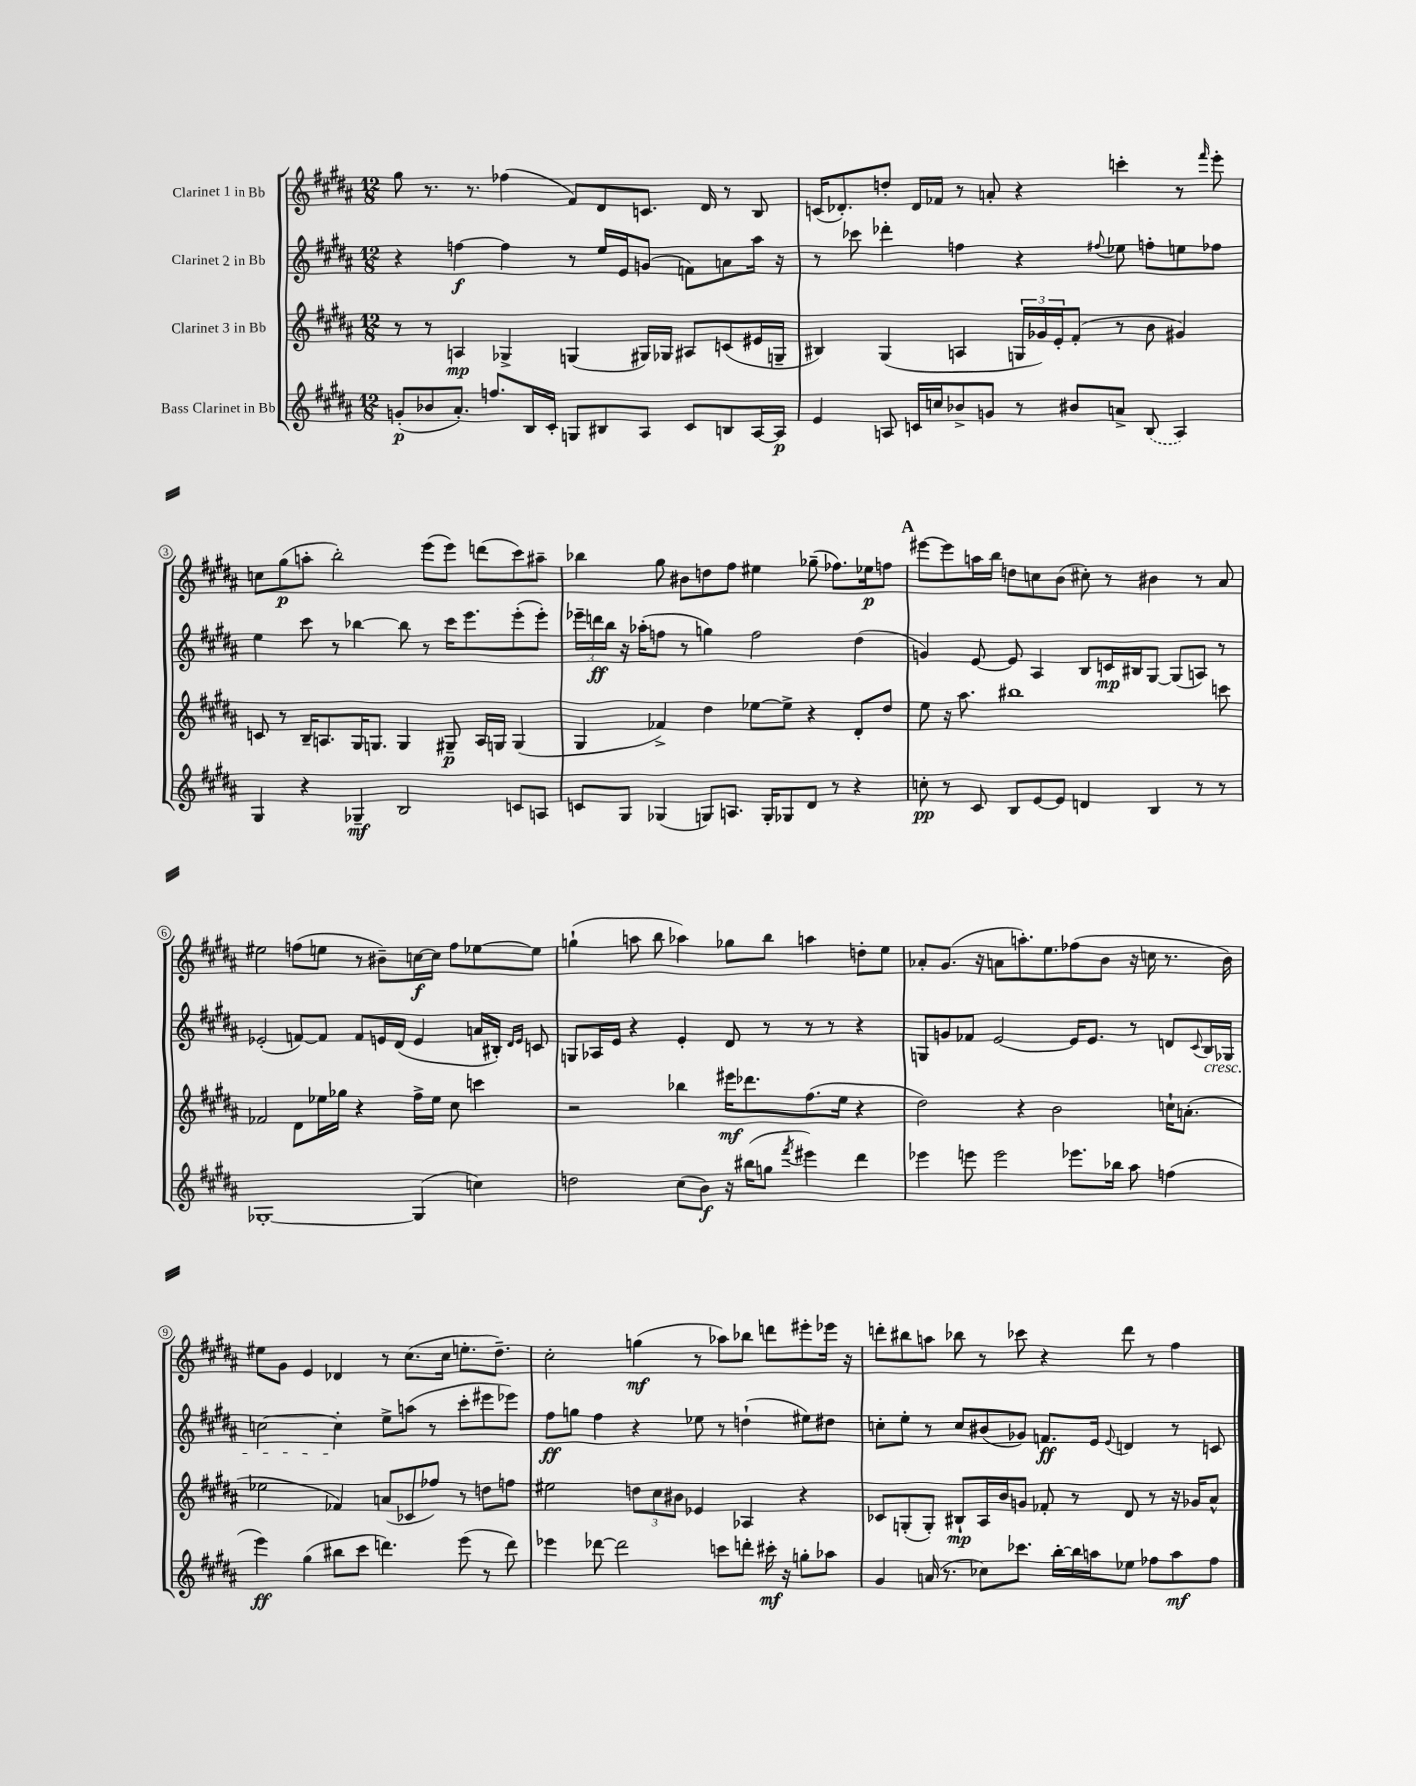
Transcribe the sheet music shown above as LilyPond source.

<<
\new StaffGroup <<
\new Staff = "s0" \with { instrumentName = "Clarinet 1 in Bb" } {
    \clef treble \key b \major \numericTimeSignature \time 12/8
    gis''8 r8. r8. fes''4( fis'8) dis'8 c'8. dis'16 r8 b8 |
    c'16( des'8.-.) d''8-. des'16 fes'16 r8 a'8-. r4 c'''4-. r8 \grace { fis'''16 } e'''8-. |
    c''8 gis''8\p( a''8-. b''2-.) e'''8( e'''8) d'''8( cis'''8) ais''8-- |
    bes''4 gis''8 bis'8 d''8 fis''8 eis''4 ges''8--( fes''8.) ees''16\p f''8 |
    \mark \markup { \bold "A" } eis'''8~ eis'''8 a''16 b''16 d''8 c''8 b'8( cis''8-.) r8 bis'4 r8 ais'8 |
    eis''2 f''8( e''8 r8 bis'8--) c''16~\f c''16 f''8 ees''8~ ees''8 |
    g''4-!( a''8 b''8 aes''4) ges''8 b''8 a''4 d''8-. e''8 |
    aes'8-. gis'8.( r16 a'8 a''8.-.) e''8. fes''8( b'8 r16 c''16 r8. b'16) |
    eis''8 gis'8 e'4 des'4 r8 cis''8.( cis''16 e''8.-. dis''8.--) |
    cis''2-. g''4\mf( r8 aes''8) bes''8 d'''8 eis'''8-. ees'''16 r16 |
    d'''8-. bis''8 a''8 bes''8 r8 ces'''8 r4 d'''8 r8 fis''4 \bar "|." |
}
\new Staff = "s1" \with { instrumentName = "Clarinet 2 in Bb" } {
    \clef treble \key b \major \numericTimeSignature \time 12/8
    r4 f''4~\f f''4 r8 e''16 e'16 g'8( f'8) a'8 ais''16 r16 |
    r8 ces'''8 des'''4-. f''4 r4 \appoggiatura { fis''8 } ees''8 f''8-. e''8 fes''8 |
    e''4 cis'''8 r8 bes''4~ bes''8 r8 cis'''16 e'''8. e'''8-.( e'''8-.) |
    \tuplet 3/2 { ees'''16-- d'''16\ff b''16 } r16 aes''16-.( f''8 r8 g''4) f''2 dis''4( |
    \mark \markup { \bold "A" } g'4) e'8~ e'8 ais4 b8 c'16\mp bis16 gis8~ gis8( a8) r8 |
    ees'2-.( f'8~) f'8 f'8 e'16 dis'16( e'4 a'16 bis16-.) \grace { dis'16 e'16 } c'8 |
    g8 aes16 e'16 r4 e'4-. dis'8 r8 r8 r8 r4 |
    g8 g'8 fes'8 e'2~ e'16 e'8. r8 d'8 \appoggiatura { cis'8 } b16\cresc ges16 |
    c''2~ c''4-.\! e''8-> a''8( r8 cis'''8-. eis'''8 ees'''8) |
    fis''8\ff g''8 fis''4 r4 ees''8 r8 d''4-!( eis''8) dis''8 |
    c''8-. e''8-. r8 c''8 bis'8( ges'8) f'8.\ff e'16 \appoggiatura { e'8 } d'4 r8 c'8 \bar "|." |
}
\new Staff = "s2" \with { instrumentName = "Clarinet 3 in Bb" } {
    \clef treble \key b \major \numericTimeSignature \time 12/8
    r8 r8 a4\mp ges4-> g4( gis16) ges16 ais8 c'8( eis'16 g16-- |
    bis4) gis4( a4 \tuplet 3/2 { g16 ges'16) e'16-. } fis'8-.( r8 b'8 gis'4) |
    c'8 r8 b16-- a8. gis16 g8. g4 gis8--\p a16 g16 g4( |
    gis4 fes'4->) dis''4 ees''8~ ees''8-> r4 dis'8-. dis''8 |
    \mark \markup { \bold "A" } e''8 r16 ais''8. bis''1 c'''8 |
    fes'2 dis'8 ees''16 ges''16 r4 fis''16-> ees''16 cis''8 c'''4 |
    r2 bes''4 eis'''16\mf des'''8. fis''8.( e''16 r4 |
    dis''2) r4 b'2 c''16-! a'8.-.( |
    ees''2 fes'4) a'8( ces'8 fes''8) r8 d''8 f''8 |
    eis''2 \tuplet 3/2 { d''8 cis''8 bis'8 } ees'4 aes4 r4 |
    ces'8 g8-.( g8-.) bis8-!\mp ais16 b'16 g'8 fes'8-. r8 dis'8 r8 r16 ges'16 ais'8-^ \bar "|." |
}
\new Staff = "s3" \with { instrumentName = "Bass Clarinet in Bb" } {
    \clef treble \key b \major \numericTimeSignature \time 12/8
    g'8-.\p( bes'8 ais'8.-.) f''8. b16 cis'16-. g8 bis8 ais8 cis'8 b8 ais16~ ais16\p |
    e'4 a8 c'16 c''16 bes'8-> g'8 r8 bis'8 a'8-> \once \slurDashed b8( a4) |
    gis4 r4 ges4--\mf b2 c'8 a8 |
    c'8 gis8 ges4( g8) a8. g16-. ges8 dis'8 r8 r4 |
    \mark \markup { \bold "A" } c''8-.\pp r8 cis'8 b8 e'8~ e'8 d'4 b4 r8 r8 |
    ges1~-. ges4( c''4) |
    d''2 cis''8( b'8\f) r16 bis''16( g''8 \acciaccatura { fis'''8 } eis'''4) dis'''4 |
    ees'''4 e'''8 e'''2 ees'''8. bes''16 ais''8 f''4( |
    e'''4\ff) gis''4( bis''8 cis'''8 d'''4.) e'''8( r8 d'''8) |
    ees'''4 des'''8~ des'''2 c'''8 d'''8-. cis'''16-.\mf r16 g''8-. aes''8 |
    gis'4 a'16( r8. ces''8) ces'''8. b''16~-. b''16 a''16 ees''8 fes''8 a''8\mf fes''8 \bar "|." |
}
>>
>>
\layout { \context { \Score \override BarNumber.stencil = #(make-stencil-circler 0.1 0.3 ly:text-interface::print) } }
